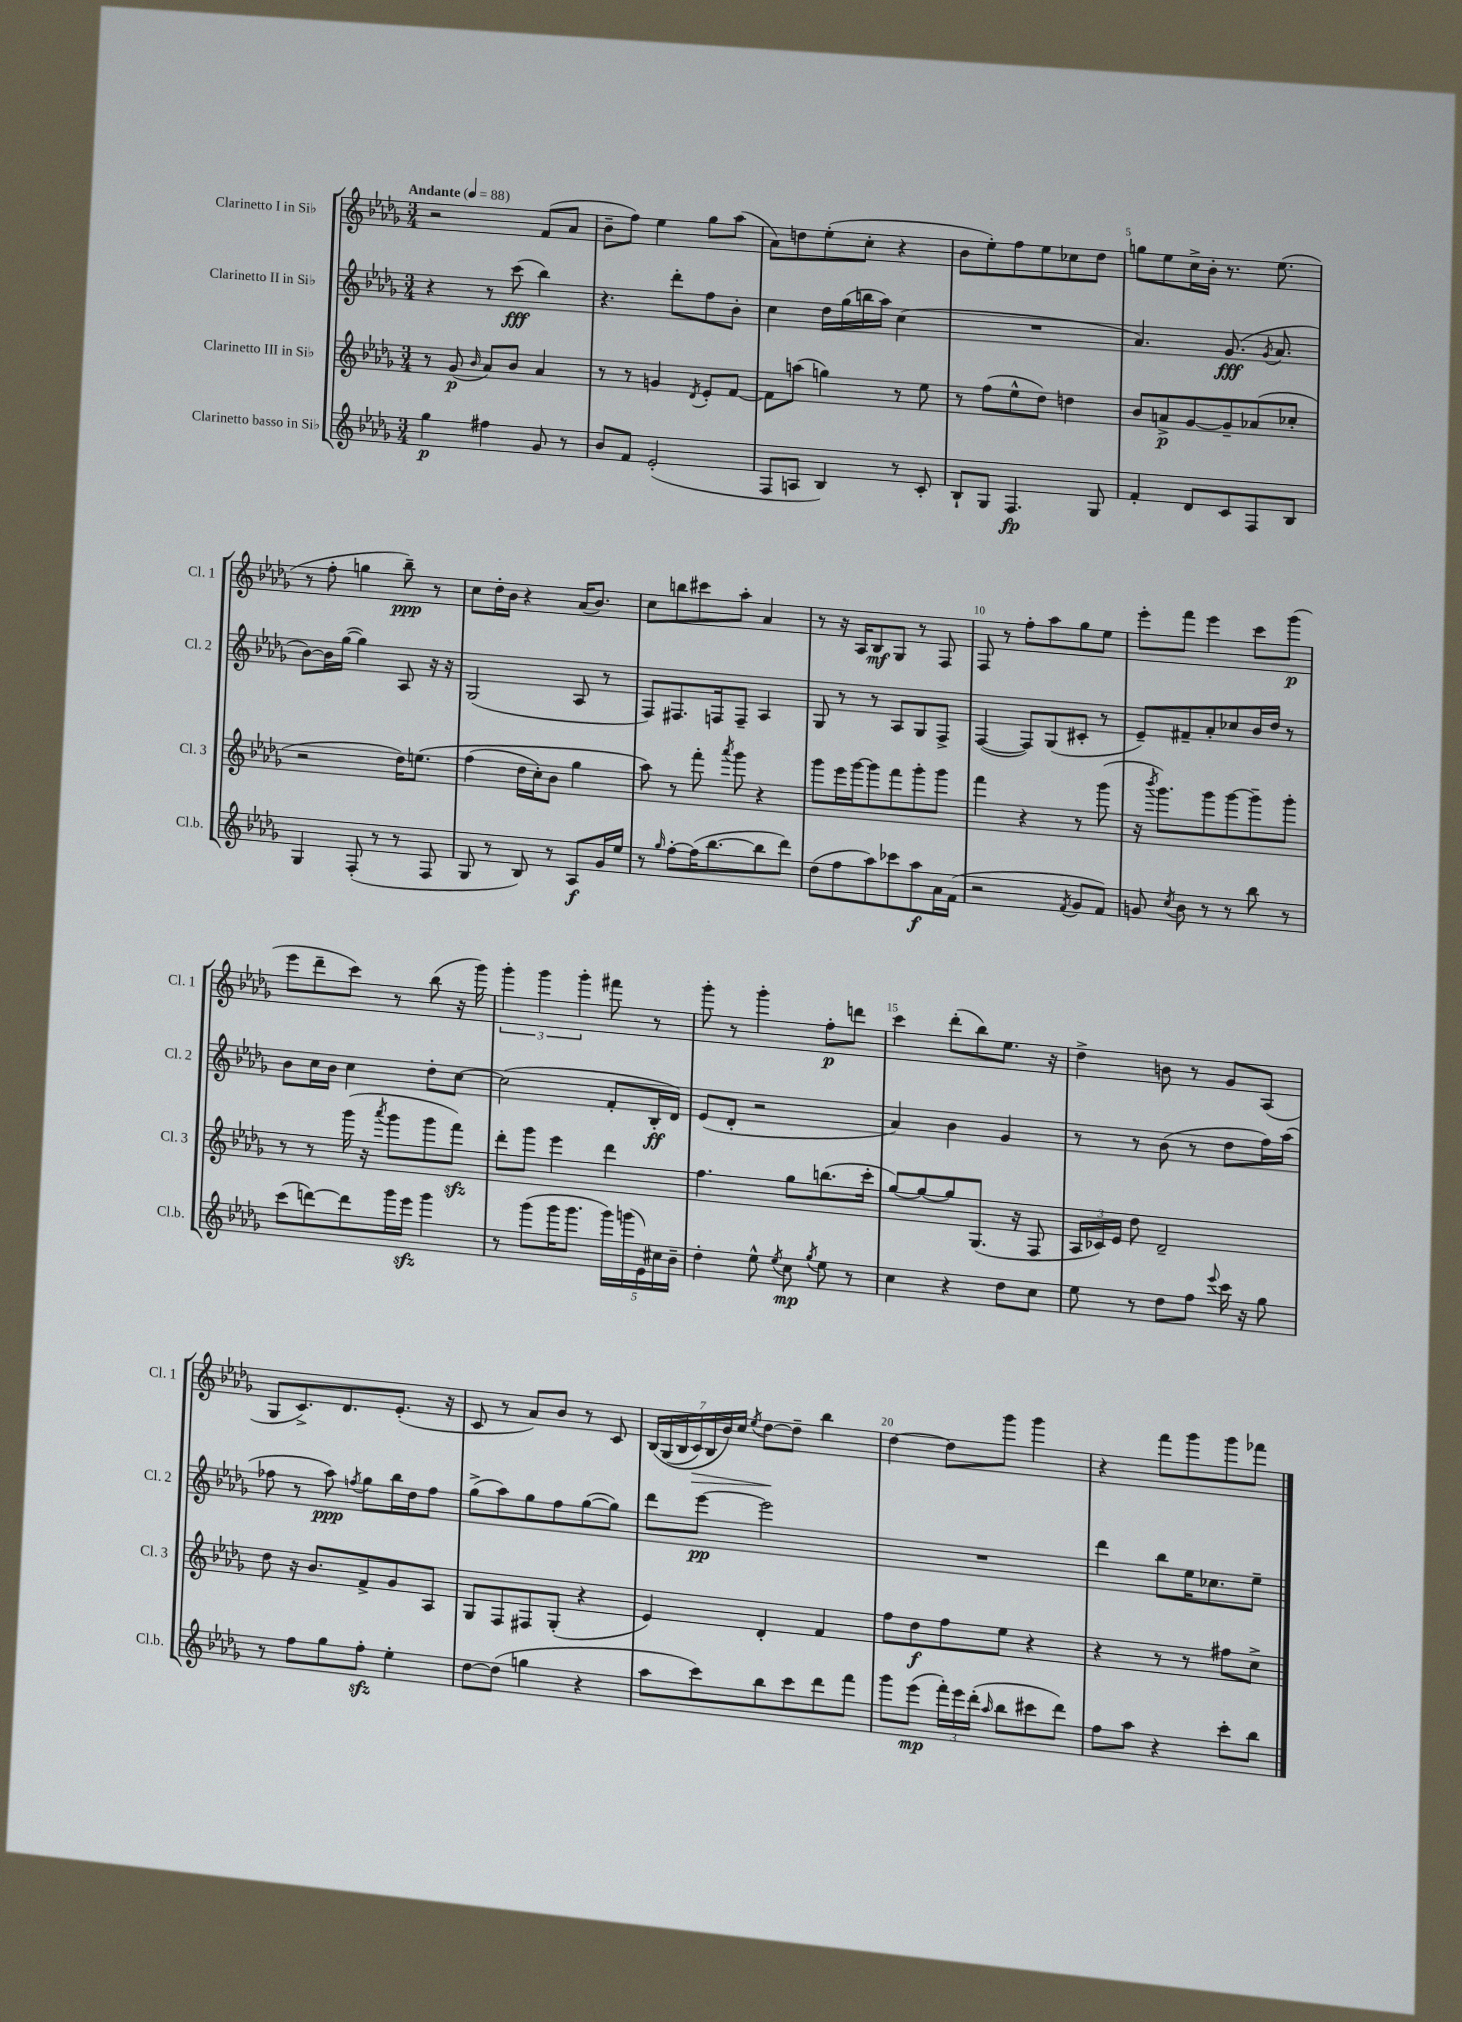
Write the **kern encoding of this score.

**kern	**dynam	**kern	**dynam	**kern	**dynam	**kern	**dynam
*part4	*part4	*part3	*part3	*part2	*part2	*part1	*part1
*staff4	*staff4	*staff3	*staff3	*staff2	*staff2	*staff1	*staff1
*I"Clarinetto basso in Si♭	*	*I"Clarinetto III in Si♭	*	*I"Clarinetto II in Si♭	*	*I"Clarinetto I in Si♭	*
*I'Cl.b.	*	*I'Cl. 3	*	*I'Cl. 2	*	*I'Cl. 1	*
*clefG2	*	*clefG2	*	*clefG2	*	*clefG2	*
*k[b-e-a-d-g-]	*	*k[b-e-a-d-g-]	*	*k[b-e-a-d-g-]	*	*k[b-e-a-d-g-]	*
*M3/4	*	*M3/4	*	*M3/4	*	*M3/4	*
*MM88	*	*MM88	*	*MM88	*	*MM88	*
=1	=1	=1	=1	=1	=1	=1	=1
!	!	!	!	!	!	!LO:TX:a:B:t=Andante	!
4gg-\	p	8r	.	4r	.	2r	.
.	.	(8g-/	p	.	.	.	.
.	.	16qqb-/	.	.	.	.	.
4ff#X\	.	8a-/L)	.	8r	.	.	.
.	.	8b-/J	.	(8ccc\	fff	.	.
8g-/	.	4a-/	.	4bb-\)	.	(8f/L	.
8r	.	.	.	.	.	8a-/J	.
=2	=2	=2	=2	=2	=2	=2	=2
8b-/L	.	8r	.	4.r	.	8b-~\L	.
8f/J	.	8r	.	.	.	8ff\J)	.
(2e-'/	.	4gn/	.	.	.	4ee-\	.
.	.	.	.	8ddd-'\L	.	.	.
.	.	8qd-/	.	.	.	.	.
.	.	8e-'/L	.	8ff\	.	8gg-\L	.
.	.	[8f/J	.	8b-'\J	.	(8aa-\J	.
=3	=3	=3	=3	=3	=3	=3	=3
8F/L	.	8f\L]	.	4cc\	.	8a-\L)	.
8An/J	.	(8aan\J	.	.	.	8ddn\	.
4B-/)	.	4ggn\)	.	16dd-\LL	.	(8ee-'\	.
.	.	.	.	(16gg-\	.	.	.
.	.	.	.	16bbn\	.	8cc'\J	.
.	.	.	.	16aa-\JJ)	.	.	.
8r	.	8r	.	(4cc\	.	4r	.
8c'/	.	8ee-\	.	.	.	.	.
=4	=4	=4	=4	=4	=4	=4	=4
8B-`/L	.	8r	.	2.r	.	8b-\L	.
8G-/J	.	(8ff\L	.	.	.	8ee-'\)	.
4.F/	fp	8ee-^^\	.	.	.	8ff\	.
.	.	8dd-\J)	.	.	.	8ee-\	.
.	.	4ddn\	.	.	.	8cc-X\	.
8G-/	.	.	.	.	.	8dd-\J	.
=5	=5	=5	=5	=5	=5	=5	=5
4f'/	.	8b-/L	.	4.a-/)	.	8ggn\L	.
.	.	8an^/	p	.	.	8ee-\	.
8d-/L	.	[8g-/	.	.	.	16cc^\L	.
.	.	.	.	.	.	16b-'\JJ	.
8c/	.	8g-~/]	.	(8.g-/	fff	8.r	.
8F/	.	(8a-X/	.	.	.	.	.
.	.	.	.	8qg-/	.	.	.
.	.	.	.	8.a-/	.	(8.ee-\	.
8B-/J	.	8cc-X'/J	.	.	.	.	.
!!LO:LB:g=z
=6	=6	=6	=6	=6	=6	=6	=6
4G-/	.	2r	.	[8b-\L)	.	8r	.
.	.	.	.	16b-\L]	.	8ff'\	.
.	.	.	.	([16gg-\JJ	.	.	.
(8F'/	.	.	.	4gg-\])	.	4ggn\	.
8r	.	.	.	.	.	.	.
8r	.	16dd-\KL)	.	8A-/	.	8bb-~\)	ppp
.	.	(8.een\J	.	.	.	.	.
8F/	.	.	.	16r	.	8r	.
.	.	.	.	16r	.	.	.
=7	=7	=7	=7	=7	=7	=7	=7
8G-/	.	(4ff\	.	(2G-/	.	8cc\L	.
8r	.	.	.	.	.	16dd-'\L	.
.	.	.	.	.	.	16b-\JJ	.
8B-/)	.	16dd-\LL	.	.	.	4r	.
.	.	16cc'\J)	.	.	.	.	.
8r	.	8b-\J	.	.	.	.	.
8A-/L	f	4gg-\	.	8A-/	.	(16a-/KL	.
.	.	.	.	.	.	8.b-/J)	.
16g-/L	.	.	.	8r	.	.	.
16ee-/JJ	.	.	.	.	.	.	.
=8	=8	=8	=8	=8	=8	=8	=8
8r	.	8aa-\)	.	8F/L)	.	8cc\L	.
16qqgg-/	.	.	.	.	.	.	.
[8ff'\L	.	8r	.	8.F#X/	.	8bbn\	.
(16ff\K]	.	8fff'\	.	.	.	8ccc#X\	.
[8.bb-\	.	.	.	16Fn/k	.	.	.
.	.	8qaaa-/	.	.	.	.	.
.	.	8ggg-\	.	8F~/J	.	8aa-'\J	.
8bb-\]	.	4r	.	4A-/	.	4a-/	.
8ddd-\J)	.	.	.	.	.	.	.
=9	=9	=9	=9	=9	=9	=9	=9
(8dd-\L	.	8ggg-\L	.	8G-/	.	8r	.
8ff\	.	16eee-\L	.	8r	.	16r	.
.	.	[16ggg-\J	.	.	.	16A-/KL	.
8aa-\)	.	8ggg-\]	.	8r	.	8B-/	mf
8ccc-X\	.	8fff\	.	8A-/L	.	8G-/J	.
8aa-\	f	8ggg-'\	.	8G-/	.	8r	.
16a-\L	.	8ggg-\J	.	8F^/J	.	8F/	.
(16f\JJ	.	.	.	.	.	.	.
=10	=10	=10	=10	=10	=10	=10	=10
2r	.	4fff\	.	([4F/	.	8F/	.
.	.	.	.	.	.	8r	.
.	.	4r	.	8F/L])	.	8ff'\L	.
.	.	.	.	(8G-/	.	8aa-\	.
8qf/	.	.	.	.	.	.	.
8g-/L	.	8r	.	8c#X'/J	.	8gg-\	.
8f/J)	.	(8ggg-\	.	8r	.	8ee-\J	.
=11	=11	=11	=11	=11	=11	=11	=11
8gn/	.	16r	.	8e-~/L)	.	8eee-'\L	.
.	.	8qbbb-/	.	.	.	.	.
.	.	8.ggg-\L)	.	.	.	.	.
8qcc/	.	.	.	.	.	.	.
8b-\	.	.	.	8f#X~/	.	8fff\J	.
8r	.	8ggg-\	.	8a-'/	.	4eee-\	.
8r	.	[8ggg-\	.	8cc-X/	.	.	.
8bb-\	.	8ggg-~\]	.	16b-/L	.	8ccc\L	.
.	.	.	.	16dd-/JJ	.	.	.
8r	.	8ggg-'\J	.	8r	.	(8ggg-\J	p
!!LO:LB:g=z
=12	=12	=12	=12	=12	=12	=12	=12
(8ccc\L	.	8r	.	8b-\L	.	8eee-\L	.
[8dddn\)	.	8r	.	16cc\L	.	8ddd-~\	.
.	.	.	.	16b-\JJ	.	.	.
8ddd\]	.	(16ggg-\	.	4cc\	.	8ccc\J)	.
.	.	16r	.	.	.	.	.
.	.	8qaaa-/	.	.	.	.	.
16ggg-\L	.	8ggg-\L	.	.	.	8r	.
16eee-zz\JJ	.	.	.	.	.	.	.
4ggg-\	.	8ggg-\	.	8dd-'\L	.	(8bb-\	.
.	.	8fffzz\J)	.	[8cc\J	.	16r	.
.	.	.	.	.	.	16ggg-\)	.
=13	=13	=13	=13	=13	=13	=13	=13
8r	.	8ddd-'\L	.	(2cc\]	.	6ggg-'\	.
(8ggg-\L	.	8ggg-\J	.	.	.	.	.
.	.	.	.	.	.	6ggg-\	.
16ggg-\K	.	4eee-\	.	.	.	.	.
8.ggg-\J	.	.	.	.	.	.	.
.	.	.	.	.	.	6ggg-'\	.
20ggg-\LL)	.	4ddd-\	.	8f'/L	.	8fff#X\	.
(20gggn\	.	.	.	.	.	.	.
20e-\)	.	.	.	.	.	.	.
.	.	.	.	16B-'/L	ff	8r	.
20cc#X\	.	.	.	.	.	.	.
.	.	.	.	16d-/JJ)	.	.	.
20b-~\JJ	.	.	.	.	.	.	.
=14	=14	=14	=14	=14	=14	=14	=14
4dd-'\	.	4.ff\	.	(8e-/L	.	8ggg-'\	.
.	.	.	.	8d-'/J	.	8r	.
8ee-^^\	.	.	.	2r	.	4ggg-'\	.
8qee-/	.	.	.	.	.	.	.
8cc\	mp	8gg-\L	.	.	.	.	.
8qgg-/	.	.	.	.	.	.	.
8ee-\	.	(8.bbn\	.	.	.	8ff'\L	p
8r	.	.	.	.	.	8dddn\J	.
.	.	16ccc'\Jk	.	.	.	.	.
=15	=15	=15	=15	=15	=15	=15	=15
4cc\	.	[8gg-/L)	.	4a-/)	.	4ccc\	.
.	.	8gg-/_	.	.	.	.	.
4r	.	8gg-/]	.	4b-\	.	(8ddd-'\L	.
.	.	(8.G-/J	.	.	.	8bb-\)	.
8dd-\L	.	.	.	4g-/	.	8.ee-\J	.
.	.	16r	.	.	.	.	.
8cc\J	.	8F/	.	.	.	.	.
.	.	.	.	.	.	16r	.
=16	=16	=16	=16	=16	=16	=16	=16
8ee-\	.	24A-/LL	.	8r	.	4dd-^\	.
.	.	24c-X/)	.	.	.	.	.
.	.	24e-/JJ	.	.	.	.	.
8r	.	8dd-\	.	8r	.	.	.
8dd-\L	.	2d-~/	.	(8b-\	.	8bn\	.
8ff\J	.	.	.	8r	.	8r	.
8qqeee-/	.	.	.	.	.	.	.
16ccc\	.	.	.	8dd-\L	.	8g-/L	.
16r	.	.	.	.	.	.	.
8gg-\	.	.	.	16ff\L)	.	(8A-/J	.
.	.	.	.	(16aa-\JJ	.	.	.
!!LO:LB:g=z
=17	=17	=17	=17	=17	=17	=17	=17
8r	.	8dd-\	.	8ff-X\	.	8G-/L	.
8ff\L	.	16r	.	8r	.	8.c^/)	.
.	.	8.b-/L	.	.	.	.	.
8gg-\	.	.	.	8aa-\)	ppp	.	.
.	.	.	.	.	.	8.d-/	.
.	.	.	.	8qffn/	.	.	.
8ffzz'\J	.	8f^/	.	8gg-\L	.	.	.
4ee-'\	.	8g-/	.	16bb-\L	.	(8.e-'/J	.
.	.	.	.	16dd-\J	.	.	.
.	.	8A-/J	.	8ff\J	.	.	.
.	.	.	.	.	.	16r	.
=18	=18	=18	=18	=18	=18	=18	=18
[8dd-\L	.	8G-/L	.	(8gg-^\L	.	8c/	.
(8dd-\J]	.	8F/	.	8aa-\)	.	8r	.
4ggn\	.	8F#X/	.	8gg-\	.	8a-/L)	.
.	.	(8G-'/J	.	8ff\	.	8b-/J	.
4r	.	4r	.	([8gg-\	.	8r	.
.	.	.	.	8gg-\J])	.	8c/	.
=19	=19	=19	=19	=19	=19	=19	=19
8aa-\L	.	4e-/)	.	8ddd-\L	.	(28B-/LL	.
.	.	.	.	.	.	(28G-/	.
.	.	.	.	.	.	28B-/	.
!	!	!	!	!	!	!	!LO:HP:b
.	.	.	.	.	.	28c/)	>
8ccc\)	.	.	.	[8eee-\J	pp	.	.
.	.	.	.	.	.	28B-/	.
.	.	.	.	.	.	28b-/)	.
.	.	.	.	.	.	28cc/JJ	.
.	.	.	.	.	.	8qee-/	.
8bb-\	.	4d-'/	.	2eee-\]	.	[8dd-\L	.
8ccc\	.	.	.	.	.	8dd-~\J]	]
8ddd-\	.	4f/	.	.	.	4bb-\	.
8fff\J	.	.	.	.	.	.	.
=20	=20	=20	=20	=20	=20	=20	=20
8ggg-\L	.	8ff\L	.	2.r	.	[4dd-\	.
(8eee-\J	mp	8dd-\	f	.	.	.	.
24fff'\LL)	.	8ff\	.	.	.	8dd-\L]	.
24eee-\	.	.	.	.	.	.	.
(24ddd-'\JJ	.	.	.	.	.	.	.
16qqaa-/	.	.	.	.	.	.	.
8bb-\L	.	8ee-\J	.	.	.	8ggg-\J	.
8ccc#X\	.	4r	.	.	.	4ggg-\	.
8ddd-\J)	.	.	.	.	.	.	.
=21	=21	=21	=21	=21	=21	=21	=21
8ff\L	.	4r	.	4ddd-\	.	4r	.
8aa-\J	.	.	.	.	.	.	.
4r	.	8r	.	8bb-\L	.	8fff\L	.
.	.	8r	.	16ee-\K	.	8ggg-\	.
.	.	.	.	8.cc-X\	.	.	.
8ccc'\L	.	8ff#X\L	.	.	.	8ggg-\	.
8bb-\J	.	8cc^\J	.	8ee-~\J	.	8fff-X\J	.
==	==	==	==	==	==	==	==
*-	*-	*-	*-	*-	*-	*-	*-
